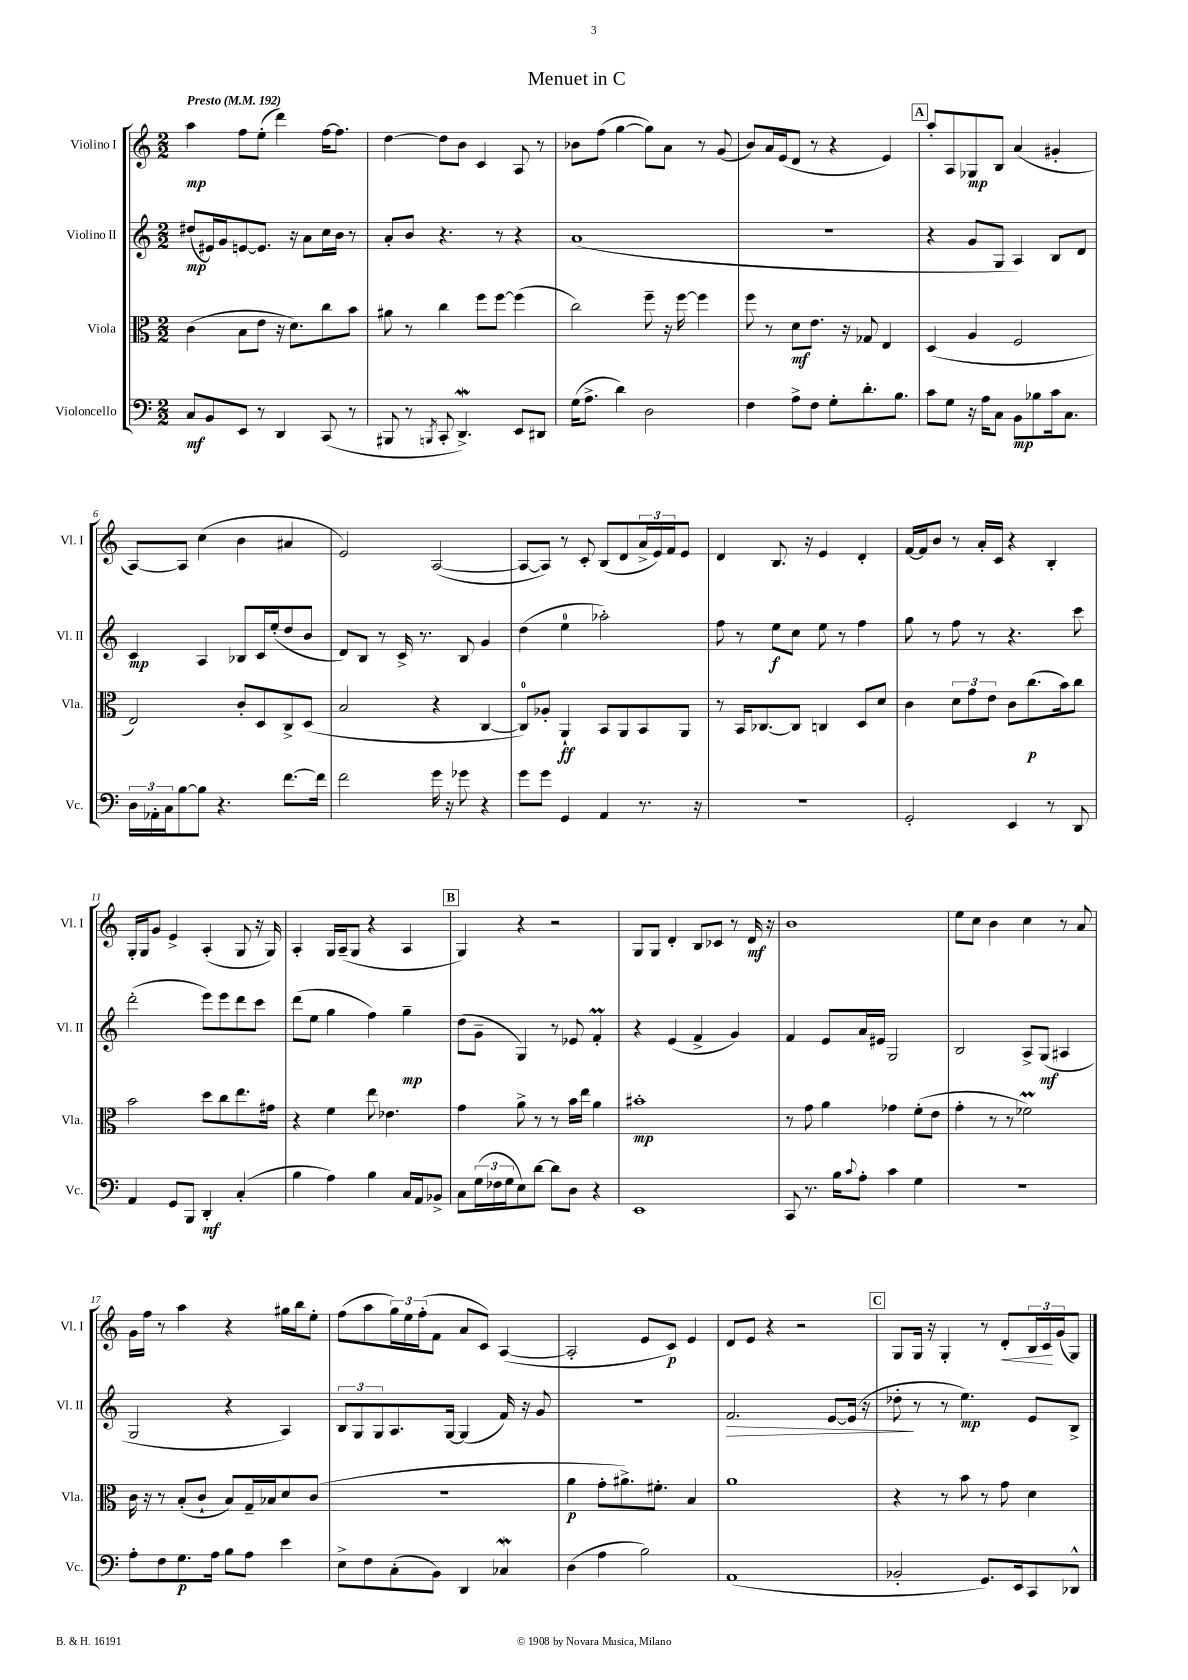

**kern	**kern	**kern	**kern
*staff4	*staff3	*staff2	*staff1
*clefF4	*clefC3	*clefG2	*clefG2
*k[]	*k[]	*k[]	*k[]
*M2/2	*M2/2	*M2/2	*M2/2
*MM192	*MM192	*MM192	*MM192
8C	(4c	(8dd#	4aa
8BB	.	16e#)	.
.	.	16g	.
8EE	8B	[8e	8ff
8r	8e	8.e]	(8ee'
4DD	16r	.	4ddd)
.	8.d)	16r	.
.	.	8a	.
(8CC	8cc	16cc	[16ff
.	.	16b	8.ff]
8r	8b	8r	.
=	=	=	=
8BBB#	8a#	8a'	[4dd
8r	8r	8b	.
8qBBB	.	.	.
8CC'	4cc	4.r	8dd]
4.DD^)	.	.	8b
.	8ff	.	4c
.	[8ff	8r	.
8EE	(4ff]	4r	8A
8DD#	.	.	8r
=	=	=	=
(16G	2cc)	(1a	8b-
8.A^	.	.	.
.	.	.	(8ff
4d)	.	.	[4gg
2D	8ff~	.	8gg])
.	16r	.	8a
.	[16ff	.	.
.	4ff]	.	8r
.	.	.	(8g
=	=	=	=
4F	8ff	1r	8b)
.	8r	.	16a
.	.	.	(16e
8A^	8d	.	8d
8F	8.e	.	8r
8G'	.	.	4r
.	16r	.	.
8.d'	8G-	.	.
.	4E	.	4e)
8.B	.	.	.
=	=	=	=
8c	(4D	4r	8aa'
8G	.	.	8A
16r	4A	8g	8G-
16A	.	.	.
8C	.	8G	8B
8BB	2F	4A)	(4a
8B-	.	.	.
16c	.	8B	4g#'
8.C	.	.	.
.	.	8d	.
=	=	=	=
24D	2E)	4c	[8A)
24AA-'	.	.	.
24C	.	.	.
[8B	.	.	8A]
8B]	.	4A	(4cc
4.r	.	.	.
.	8c'	8B-	4b
.	8D	16c	.
.	.	(16ee'	.
[8.f	8C^	8dd	4a#
.	(8D	8b	.
16f]	.	.	.
=	=	=	=
2f	2B	8d)	2e)
.	.	8B	.
.	.	8r	.
.	.	16c^	.
.	.	8.r	.
16g	4r	.	([2A
16r	.	.	.
8g-	.	8B	.
4r	[4C	4g	.
=	=	=	=
8g	8C])	(4dd	8A_
8g	8A-'	.	8A])
4GG	4AA`	4ee	8r
.	.	.	8c'
4AA	8BB	2aa-')	(8B
.	8AA	.	8d
8.r	8BB	.	24a^
.	.	.	24e)
.	.	.	24f
.	8AA	.	8e
16r	.	.	.
=	=	=	=
1r	8r	8ff	4d
.	16BB	8r	.
.	[8.C-	.	.
.	.	8ee	8.B
.	8C-]	8cc	.
.	.	.	16r
.	4C	8ee	4e
.	.	8r	.
.	8D	4ff	4d'
.	8d	.	.
=	=	=	=
2GG'	4c	8gg	[16f
.	.	.	16f]
.	.	8r	8b
.	12d	8ff	8r
.	12g	.	.
.	.	8r	16a'
.	12e	.	.
.	.	.	16c
4EE	8c	4.r	4r
.	(8.cc	.	.
8r	.	.	4B'
.	16b)	.	.
8DD	8cc	8ccc	.
=	=	=	=
4AA	2b	(2ddd'	16G'
.	.	.	16G
.	.	.	8g
8GG	.	.	4e^
8BBB	.	.	.
4DD'	8dd	8eee)	(4A'
.	8cc	8eee	.
(4C'	8.ee	8ddd	8G
.	.	8ccc	16r
.	16g#	.	16G)
=	=	=	=
4B	4r	(8ddd	4A'
.	.	8ee	.
4A)	4f	4gg	16G
.	.	.	(16A~
.	.	.	8G
4B	8ee	4ff)	4r
.	4.e-	.	.
16C	.	4gg~	4A
16AA	.	.	.
8BB-^	.	.	.
=	=	=	=
8C	4g	(8dd	4G)
(24G	.	8g~	.
24F-	.	.	.
24G	.	.	.
8E)	8a^	4G)	4r
[8d	8r	.	.
8d]	8r	8r	2r
8D	16b	8e-	.
.	16ee	.	.
4r	4a	4f'	.
=	=	=	=
1EE	1b#'	4r	8G
.	.	.	8G
.	.	(4e	4d'
.	.	4f^	8B
.	.	.	8c-
.	.	4g)	8r
.	.	.	16d
.	.	.	16r
=	=	=	=
8CC	8r	4f	1b
8.r	8g	.	.
.	4a	8e	.
16B	.	.	.
8qqc	.	.	.
8A'	.	16a	.
.	.	16e#	.
4c	4g-	2G	.
4G	(8f'	.	.
.	8e	.	.
=	=	=	=
1r	4g'	2B	8ee
.	.	.	8cc
.	8r	.	4b
.	8r	.	.
.	2f-)	8A^	4cc
.	.	(8G	.
.	.	4A#	8r
.	.	.	8a
=	=	=	=
8A'	16c	2G	16g
.	16r	.	16ff
8F	8r	.	8r
8.G	(8B'	.	4aa
.	8c`	.	.
16A	.	.	.
8B	8B)	4r	4r
8A	16G~	.	.
.	16B-	.	.
4e	8d	4A)	16gg#
.	.	.	16bb
.	(8c	.	8ee'
=	=	=	=
8E^	1r	12B	(8ff
.	.	12G	.
8F	.	.	8aa
.	.	12G	.
(8C'	.	8.A	24gg)
.	.	.	24ee
.	.	.	(24ff'
8BB)	.	.	8f
.	.	[16G	.
4DD	.	(4G]	8a
.	.	.	8c)
4C-	.	16f)	([4A
.	.	16r	.
.	.	8g	.
=	=	=	=
(4D	4a	1r	2A']
4A	8g'	.	.
.	8.a#^)	.	.
2B)	.	.	8e
.	8.f#'	.	.
.	.	.	8c)
.	4B	.	4e
=	=	=	=
(1AA	1a	2.f	8d
.	.	.	8e
.	.	.	4r
.	.	.	2r
.	.	[8e	.
.	.	(16e]	.
.	.	16r	.
=	=	=	=
2BB-'	4r	8dd-'	8G
.	.	8r	16G
.	.	.	16r
.	8r	8r	4G'
.	8b	4.ee)	.
8.GG)	8r	.	8r
.	8g	.	8d'
16EE	.	.	.
8CC	4d	8e	24B
.	.	.	24c
.	.	.	(24g
8DD-^^	.	8B^	8G)
==	==	==	==
*-	*-	*-	*-
